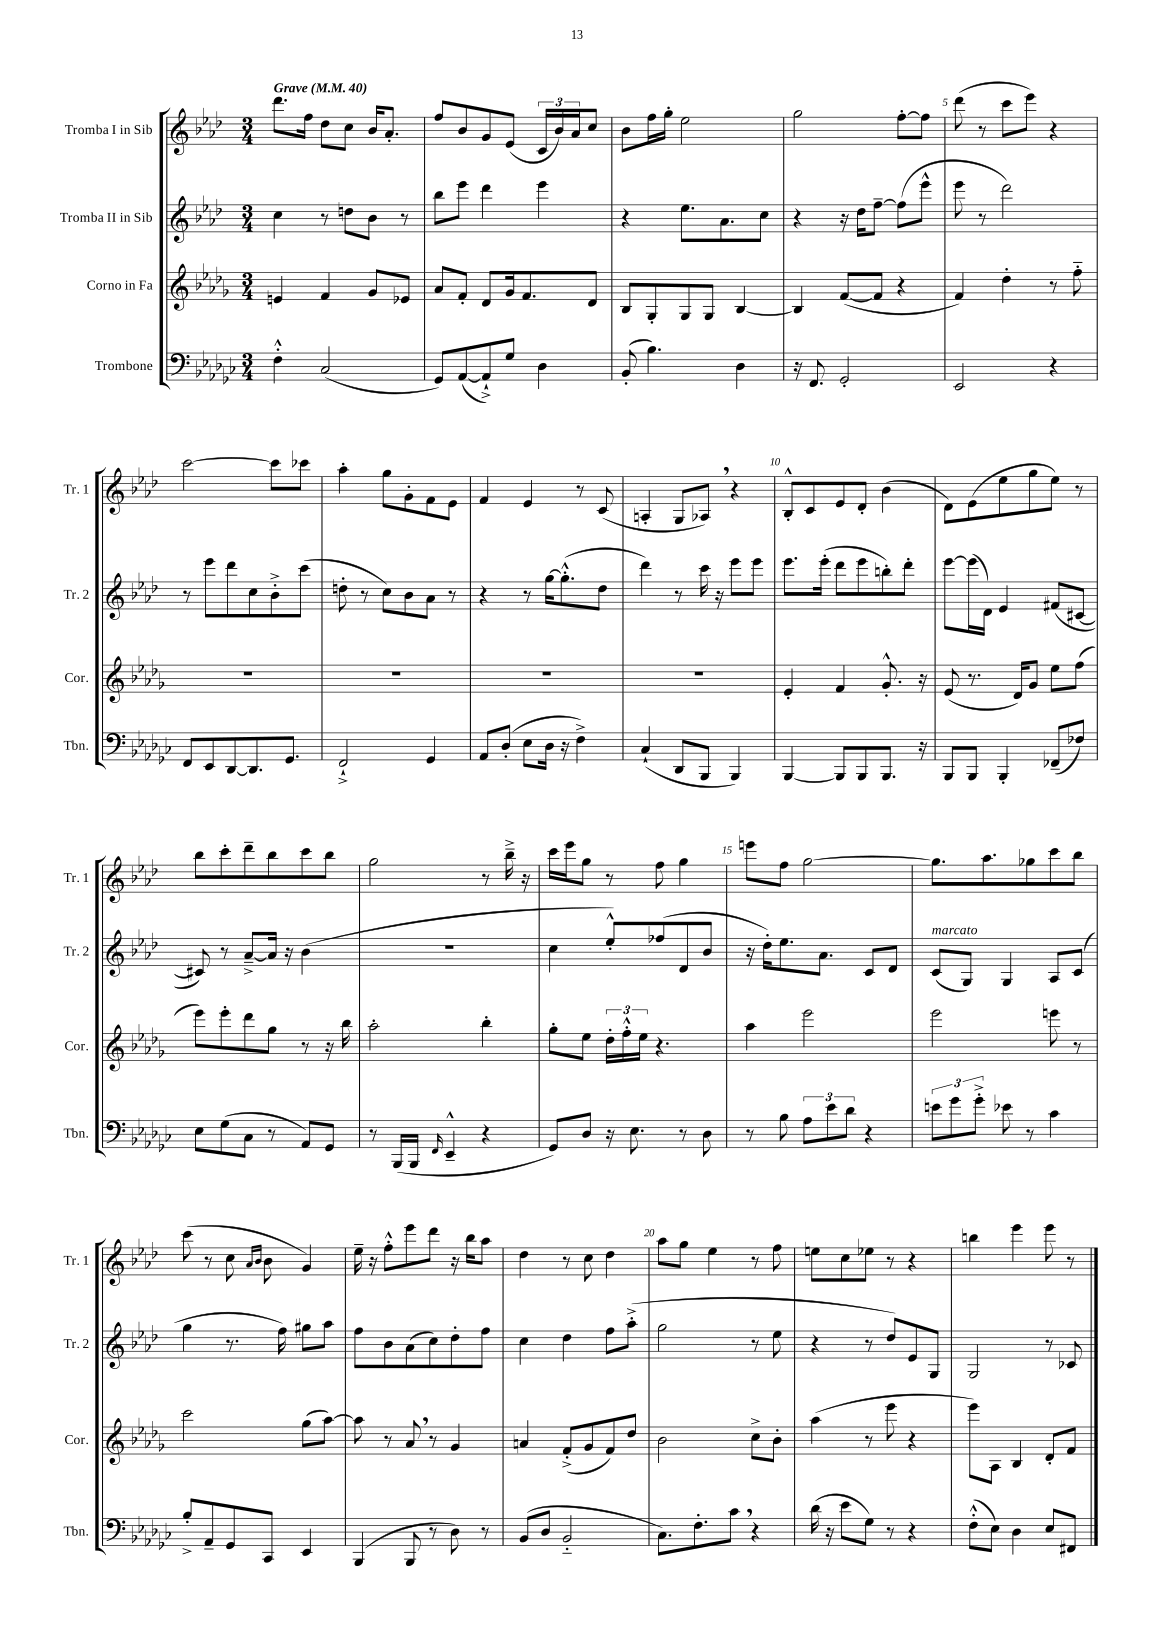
<<
\new StaffGroup <<
\new Staff = "s0" \with { instrumentName = "Tromba I in Sib" shortInstrumentName = "Tr. 1" } {
    \clef treble \key aes \major \numericTimeSignature \time 3/4 \tempo "Grave" 4 = 40
    des'''8. f''16 des''8 c''8 bes'16 aes'8.-. |
    f''8 bes'8 g'8 ees'8( \tuplet 3/2 { c'16 bes'16) aes'16 } c''8 |
    bes'8 f''16 g''16-. ees''2 |
    g''2 f''8~-. f''8 |
    des'''8( r8 c'''8 ees'''8) r4 |
    c'''2~ c'''8 ces'''8 |
    aes''4-. g''8 g'8-. f'8 ees'8 |
    f'4 ees'4 r8 c'8( |
    a4-. g8 aes8) \breathe r4 |
    bes8-.-^ c'8 ees'8 des'8-. bes'4( |
    des'8) ees'8( ees''8 g''8 ees''8) r8 |
    bes''8 c'''8-. des'''8-- bes''8 c'''8 bes''8 |
    g''2 r8 bes''16---> r16 |
    c'''16 ees'''16 g''8 r8 f''8 g''4 |
    e'''8 f''8 g''2~ |
    g''8. aes''8. ges''8 c'''8 bes''8 |
    c'''8( r8 c''8 \grace { aes'16 bes'16 } bes'8 g'4) |
    ees''16-- r16 f''8-.-^ ees'''8 des'''8 r16 bes''16 aes''8 |
    des''4 r8 c''8 des''4 |
    aes''8 g''8 ees''4 r8 f''8 |
    e''8 c''8 ees''8 r8 r4 |
    b''4 ees'''4 ees'''8 r8 \bar "|." |
}
\new Staff = "s1" \with { instrumentName = "Tromba II in Sib" shortInstrumentName = "Tr. 2" } {
    \clef treble \key aes \major \numericTimeSignature \time 3/4
    c''4 r8 d''8 bes'8 r8 |
    bes''8 ees'''8 des'''4 ees'''4 |
    r4 ees''8. aes'8. c''8 |
    r4 r16 des''16 f''8~-- f''8( ees'''8-^ |
    ees'''8 r8 des'''2) |
    r8 ees'''8 des'''8 c''8 bes'8-.-> c'''8( |
    d''8-. r8 c''8) bes'8 aes'8 r8 |
    r4 r8 g''16~ g''8.-.-^( des''8 |
    des'''4) r8 c'''16 r16 ees'''8 ees'''8 |
    ees'''8. ees'''16-.( des'''8 ees'''8 b''8-.) des'''8-. |
    ees'''8~ ees'''16( des'16) ees'4 fis'8( cis'8~ |
    cis'8) r8 aes'8~---> aes'16 r16 bes'4( |
    R2. |
    c''4 ees''8-.-^) fes''8( des'8 bes'8 |
    r16 des''16-.) ees''8. aes'8. c'8 des'8 |
    c'8^\markup { \italic "marcato" }( g8) g4 aes8 c'8( |
    g''4 r8. f''16) gis''8 aes''8 |
    f''8 bes'8 aes'8( c''8) des''8-. f''8 |
    c''4 des''4 f''8 aes''8-.->( |
    g''2 r8 ees''8 |
    r4 r8 des''8) ees'8 g8 |
    g2 r8 ces'8 \bar "|." |
}
\new Staff = "s2" \with { instrumentName = "Corno in Fa" shortInstrumentName = "Cor." } {
    \clef treble \key des \major \numericTimeSignature \time 3/4
    e'4 f'4 ges'8 ees'8 |
    aes'8 f'8-. des'8 ges'16 f'8. des'8 |
    bes8 ges8-. ges8 ges8 bes4~ |
    bes4 f'8~( f'8 r4 |
    f'4) des''4-. r8 f''8-_ |
    R2. |
    R2. |
    R2. |
    R2. |
    ees'4-. f'4 ges'8.-.-^ r16 |
    ees'8( r8. des'16) ges'8 ees''8 f''8( |
    ees'''8) ees'''8-. des'''8 ges''8 r8 r16 bes''16 |
    aes''2-. bes''4-. |
    ges''8-. ees''8 \tuplet 3/2 { des''16-. f''16-.-^ ees''16 } r4. |
    aes''4 ees'''2 |
    ees'''2 e'''8 r8 |
    c'''2 ges''8( aes''8~) |
    aes''8 r8 aes'8 \breathe r8 ges'4 |
    a'4 f'8-.->( ges'8 f'8) des''8 |
    bes'2 c''8-> bes'8-. |
    aes''4( r8 ees'''8 r4 |
    ees'''8) aes8 bes4 des'8-. f'8 \bar "|." |
}
\new Staff = "s3" \with { instrumentName = "Trombone" shortInstrumentName = "Tbn." } {
    \clef bass \key ges \major \numericTimeSignature \time 3/4
    f4-.-^ ces2( |
    ges,8) aes,8~( aes,8-!->) ges8 des4 |
    bes,8-.( bes4.) des4 |
    r16 f,8. ges,2-. |
    ees,2 r4 |
    f,8 ees,8 des,8~ des,8. ges,8. |
    f,2-!-> ges,4 |
    aes,8 des8-.( ees8 des16 r16 f4->) |
    ces4-!( des,8 bes,,8 bes,,4) |
    bes,,4~ bes,,8 bes,,8 bes,,8. r16 |
    bes,,8 bes,,8 bes,,4-. fes,8--( fes8) |
    ees8 ges8( ces8 r8 aes,8) ges,8 |
    r8 bes,,16( bes,,16 \grace { f,16 } ees,4---^ r4 |
    ges,8) des8 r16 ees8. r8 des8 |
    r8 bes8 \tuplet 3/2 { aes8 ees'8 des'8 } r4 |
    \tuplet 3/2 { e'8 ges'8 ges'8-.-> } ees'8 r8 ces'4 |
    bes8-.-> aes,8-- ges,8 ces,8 ees,4 |
    bes,,4( bes,,8 r8 des8) r8 |
    bes,8( des8 bes,2-_ |
    ces8.) f8.-. ces'8 \breathe r4 |
    des'16( r16 ees'8 ges8) r8 r4 |
    f8-.-^( ees8) des4 ees8 fis,8 \bar "|." |
}
>>
>>
\layout { \context { \Score \override BarNumber.break-visibility = ##(#f #t #t) barNumberVisibility = #(every-nth-bar-number-visible 5) } }
